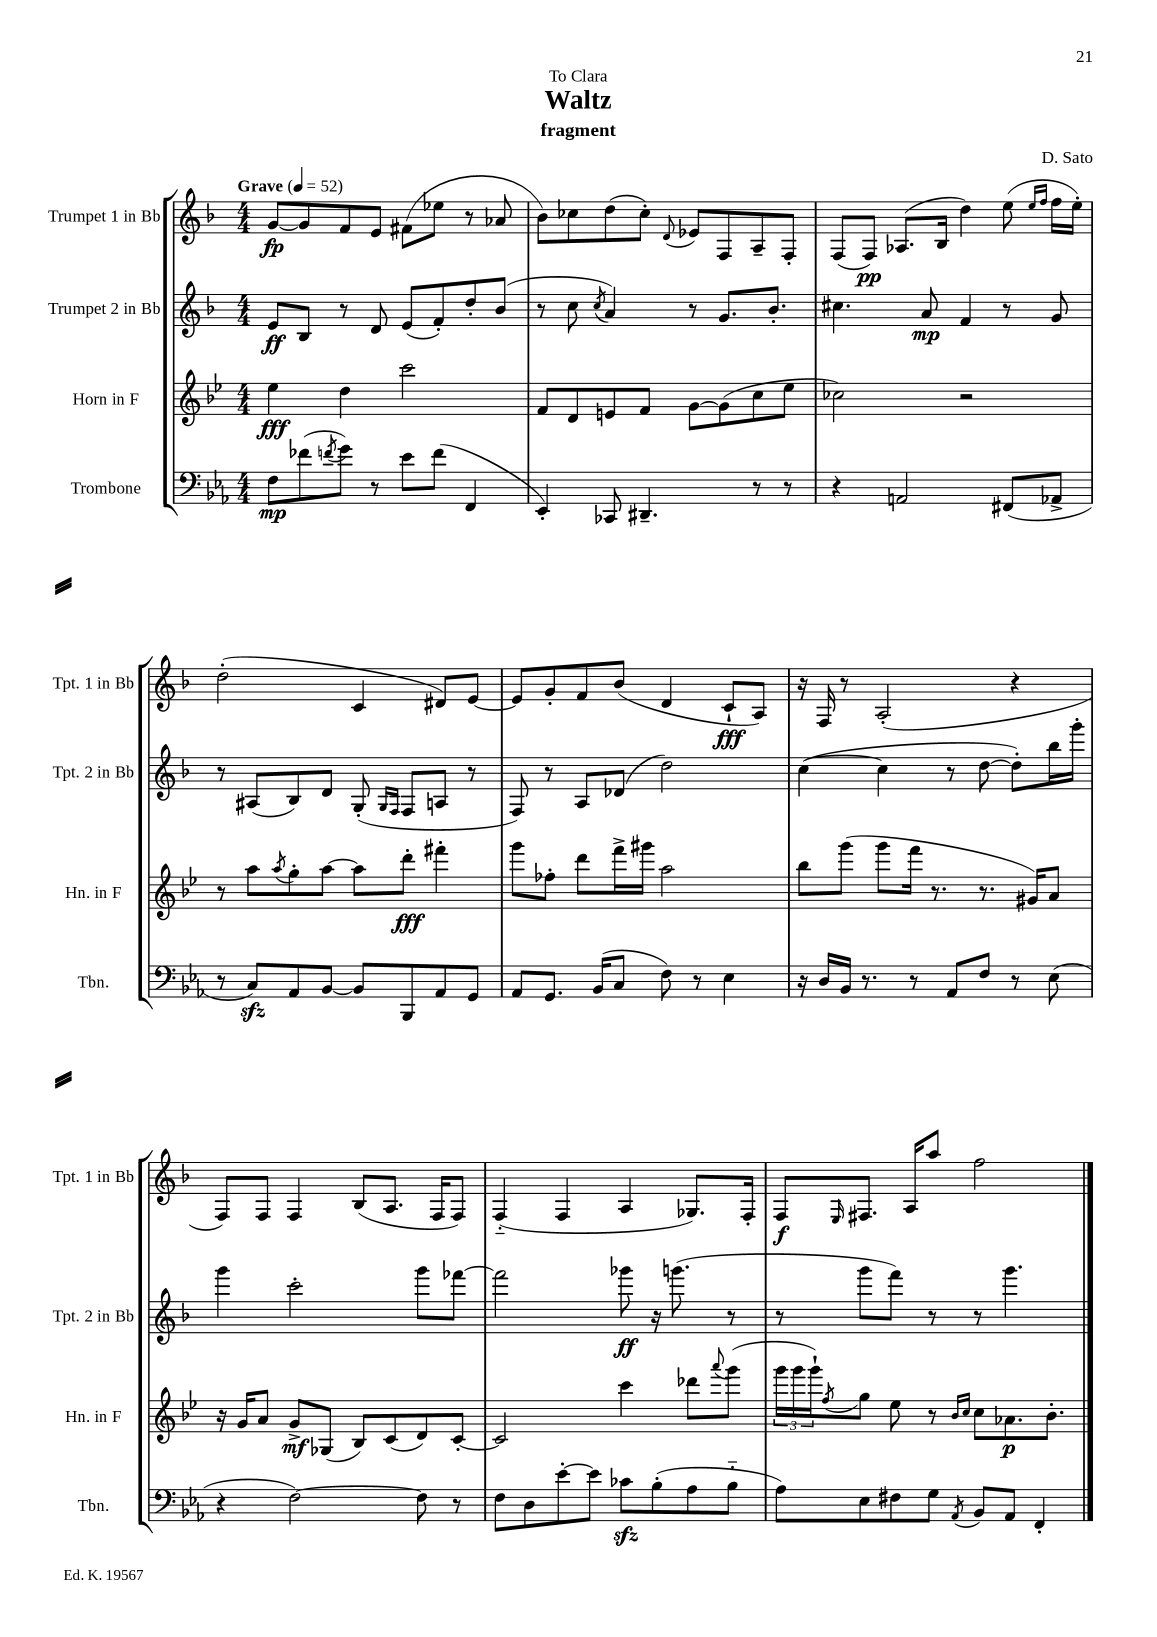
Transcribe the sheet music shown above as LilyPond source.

\header { title = "Waltz" composer = "D. Sato" subtitle = "fragment" dedication = "To Clara" }
<<
\new StaffGroup <<
\new Staff = "s0" \with { instrumentName = "Trumpet 1 in Bb" shortInstrumentName = "Tpt. 1 in Bb" } {
    \clef treble \key f \major \numericTimeSignature \time 4/4 \tempo "Grave" 4 = 52
    g'8~\fp g'8 f'8 e'8 fis'8( ees''8 r8 aes'8 |
    bes'8) ces''8 d''8( ces''8-.) \appoggiatura { d'8 } ees'8 f8 a8-- f8-. |
    f8( f8\pp) aes8.( bes16 d''4) e''8( \grace { e''16 f''16 } f''16 e''16-.) |
    d''2-.( c'4 dis'8) e'8~ |
    e'8 g'8-. f'8 bes'8( d'4 c'8-!\fff a8) |
    r16 f16 r8 a2-.( r4 |
    f8) f8 f4 bes8( a8. f16 f8) |
    f4-_( f4 a4 ges8.) f16-. |
    f8\f \grace { e16 } fis8. a16 a''8 f''2 \bar "|." |
}
\new Staff = "s1" \with { instrumentName = "Trumpet 2 in Bb" shortInstrumentName = "Tpt. 2 in Bb" } {
    \clef treble \key f \major \numericTimeSignature \time 4/4
    e'8\ff bes8 r8 d'8 e'8( f'8-.) d''8-. bes'8( |
    r8 c''8 \acciaccatura { c''8 } a'4) r8 g'8. bes'8.-. |
    cis''4. a'8\mp f'4 r8 g'8 |
    r8 ais8( bes8) d'8 g8-.( \grace { g16 f16 } f8 a8 r8 |
    f8) r8 a8 des'8( d''2) |
    c''4~( c''4 r8 d''8~ d''8-.) bes''16 g'''16-. |
    g'''4 c'''2-. g'''8 fes'''8~ |
    fes'''2 ges'''8\ff r16 g'''8.( r8 |
    r8 g'''8 f'''8) r8 r8 g'''4. \bar "|." |
}
\new Staff = "s2" \with { instrumentName = "Horn in F" shortInstrumentName = "Hn. in F" } {
    \clef treble \key bes \major \numericTimeSignature \time 4/4
    ees''4\fff d''4 c'''2 |
    f'8 d'8 e'8 f'8 g'8~ g'8( c''8 ees''8 |
    ces''2) r2 |
    r8 a''8 \acciaccatura { a''8 } g''8-. a''8~ a''8 d'''8-.\fff fis'''4-. |
    g'''8 fes''8-. d'''8 f'''16-> gis'''16 a''2 |
    bes''8 g'''8( g'''8 f'''16 r8. r8. gis'16) a'8 |
    r16 g'16 a'8 g'8->\mf ges8( bes8) c'8( d'8) c'8~-. |
    c'2 c'''4 des'''8 \appoggiatura { a'''8 } g'''8( |
    \tuplet 3/2 { g'''16 g'''16 g'''16-!) } \acciaccatura { f''8 } g''8 ees''8 r8 \grace { bes'16 c''16 } c''8 aes'8.\p bes'8.-. \bar "|." |
}
\new Staff = "s3" \with { instrumentName = "Trombone" shortInstrumentName = "Tbn." } {
    \clef bass \key ees \major \numericTimeSignature \time 4/4
    f8\mp fes'8( \acciaccatura { f'8 } g'8) r8 ees'8 f'8( f,4 |
    ees,4-.) ces,8 dis,4.-- r8 r8 |
    r4 a,2 fis,8( aes,8-> |
    r8 c8\sfz) aes,8 bes,8~ bes,8 bes,,8 aes,8 g,8 |
    aes,8 g,8. bes,16( c8 f8) r8 ees4 |
    r16 d16 bes,16 r8. r8 aes,8 f8 r8 ees8( |
    r4 f2~) f8 r8 |
    f8 d8 ees'8~-. ees'8 ces'8\sfz bes8-.( aes8 bes8-_ |
    aes8) ees8 fis8 g8 \acciaccatura { aes,8 } bes,8 aes,8 f,4-. \bar "|." |
}
>>
>>
\layout { \context { \Score \remove "Bar_number_engraver" } }
